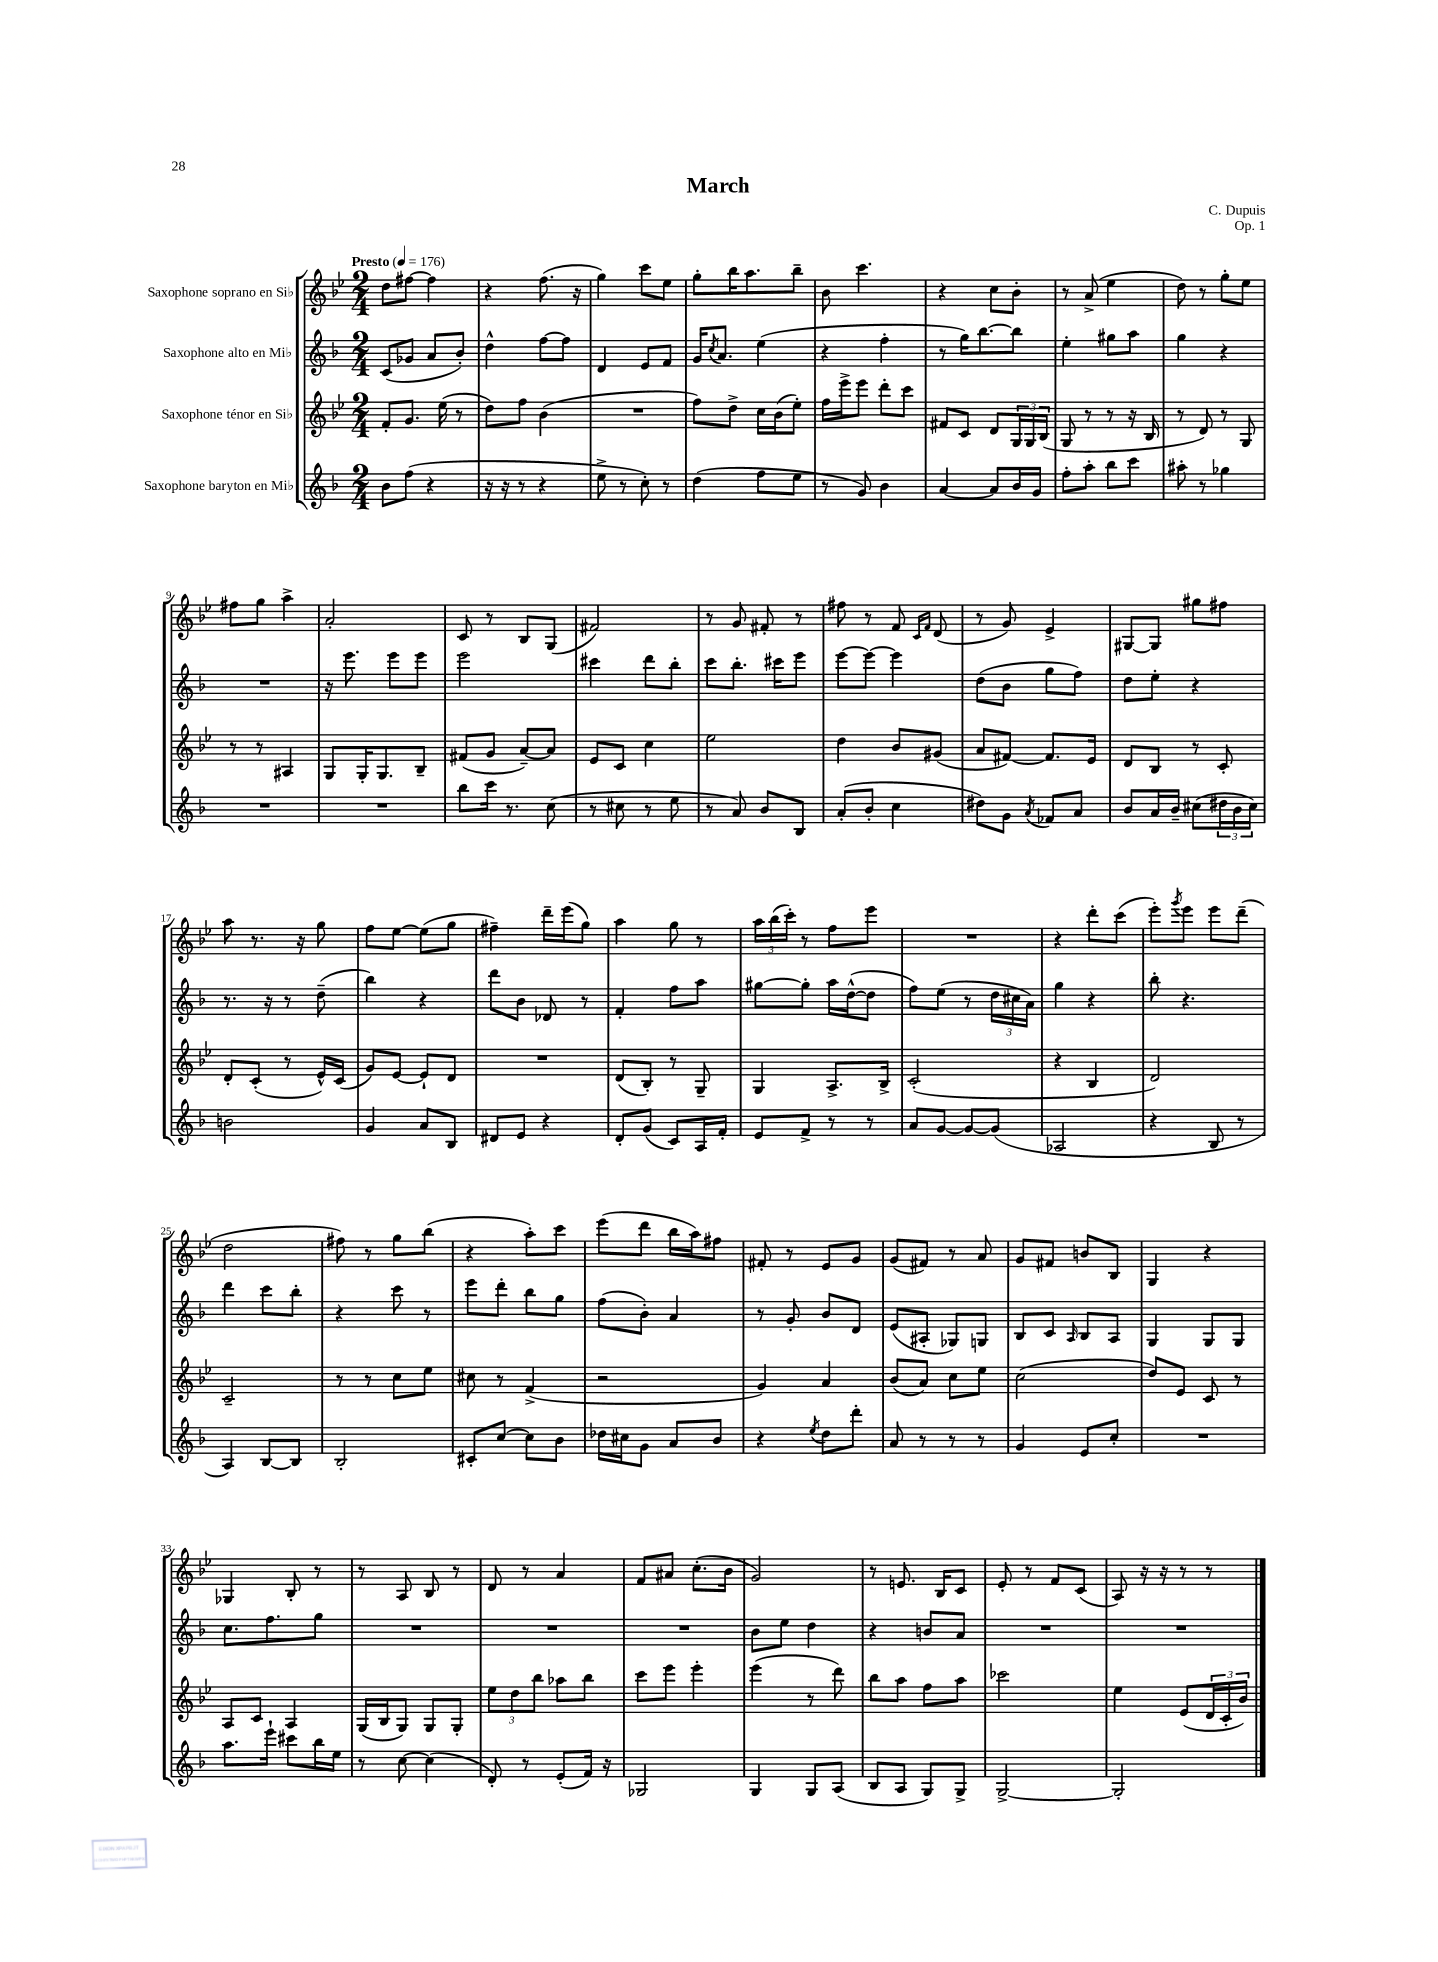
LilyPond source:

\header { title = "March" composer = "C. Dupuis" opus = "Op. 1" }
<<
\new StaffGroup <<
\new Staff = "s0" \with { instrumentName = "Saxophone soprano en Sib" } {
    \clef treble \key bes \major \numericTimeSignature \time 2/4 \tempo "Presto" 4 = 176
    d''8 fis''8~ fis''4 |
    r4 f''8.( r16 |
    g''4) c'''8 ees''8 |
    g''8-. bes''16 a''8. bes''8-- |
    bes'8 c'''4. |
    r4 c''8 bes'8-. |
    r8 a'8->( ees''4 |
    d''8) r8 g''8-. ees''8 |
    fis''8 g''8 a''4-> |
    a'2-. |
    c'8 r8 bes8 g8( |
    fis'2) |
    r8 g'8 fis'8-. r8 |
    fis''8 r8 f'8 \grace { c'16 f'16 } d'8( |
    r8 g'8) ees'4-> |
    gis8~ gis8 gis''8 fis''8 |
    a''8 r8. r16 g''8 |
    f''8 ees''8~ ees''8( g''8 |
    fis''4--) d'''16-- ees'''16( g''8) |
    a''4 g''8 r8 |
    \tuplet 3/2 { a''16 bes''16( c'''16-.) } r8 f''8 ees'''8 |
    R2 |
    r4 d'''8-. c'''8( |
    ees'''8-.) \acciaccatura { g'''8 } ees'''8 ees'''8 d'''8--( |
    d''2 |
    fis''8) r8 g''8 bes''8( |
    r4 a''8-.) c'''8 |
    ees'''8( d'''8 bes''16 a''16) fis''8 |
    fis'8-. r8 ees'8 g'8 |
    g'8( fis'8) r8 a'8 |
    g'8 fis'8 b'8 bes8 |
    g4 r4 |
    ges4 bes8-. r8 |
    r8 a8 bes8 r8 |
    d'8 r8 a'4 |
    f'8 ais'8 c''8.-.( bes'16 |
    g'2) |
    r8 e'8. bes16 c'8 |
    ees'8-. r8 f'8 c'8( |
    a8) r16 r16 r8 r8 \bar "|." |
}
\new Staff = "s1" \with { instrumentName = "Saxophone alto en Mib" } {
    \clef treble \key f \major \numericTimeSignature \time 2/4
    c'8( ges'8 a'8 bes'8-.) |
    d''4-^ f''8~ f''8 |
    d'4 e'8 f'8 |
    g'16 \acciaccatura { c''8 } a'8. e''4( |
    r4 f''4-. |
    r8 g''16) bes''8.~ bes''8 |
    e''4-. gis''8 a''8 |
    g''4 r4 |
    R2 |
    r16 e'''8. e'''8 e'''8 |
    e'''2 |
    cis'''4 d'''8 bes''8-. |
    c'''8 bes''8.-. cis'''16 e'''8 |
    e'''8~ e'''8~ e'''4 |
    d''8( bes'8 g''8 f''8) |
    d''8 e''8-. r4 |
    r8. r16 r8 d''8--( |
    bes''4) r4 |
    d'''8 bes'8 des'8 r8 |
    f'4-. f''8 a''8 |
    gis''8~ gis''8-. a''16 d''16~-^( d''8 |
    f''8) e''8( r8 \tuplet 3/2 { d''16 cis''16 a'16) } |
    g''4 r4 |
    bes''8-. r4. |
    d'''4 c'''8 bes''8-. |
    r4 c'''8 r8 |
    e'''8 d'''8-. bes''8 g''8 |
    f''8( bes'8-.) a'4 |
    r8 g'8-. bes'8 d'8 |
    e'8( ais8-. ges8) g8 |
    bes8 c'8 \grace { a16 } bes8 a8 |
    g4 g8 g8 |
    c''8. f''8. g''8 |
    R2 |
    R2 |
    R2 |
    bes'8 e''8 d''4 |
    r4 b'8 a'8 |
    R2 |
    R2 \bar "|." |
}
\new Staff = "s2" \with { instrumentName = "Saxophone ténor en Sib" } {
    \clef treble \key bes \major \numericTimeSignature \time 2/4
    f'8-. g'8. ees''16( r8 |
    d''8) f''8 bes'4( |
    R2 |
    f''8) d''8-> c''16 bes'16( ees''8-.) |
    f''16 ees'''16-> ees'''8 d'''8-. c'''8 |
    fis'8 c'8 d'8 \tuplet 3/2 { g16 g16 bes16( } |
    g8 r8 r8 r16 bes16 |
    r8 d'8) r8 g8 |
    r8 r8 ais4 |
    g8 g16-. g8. bes8-- |
    fis'8( g'8 a'8~--) a'8 |
    ees'8 c'8 c''4 |
    ees''2 |
    d''4 bes'8 gis'8( |
    a'8 fis'8~) fis'8. ees'16 |
    d'8 bes8 r8 c'8-. |
    d'8-. c'8-.( r8 ees'16-^) c'16( |
    g'8) ees'8~ ees'8-! d'8 |
    R2 |
    d'8( bes8-.) r8 g8-- |
    g4 a8.-> bes16-> |
    c'2-.( |
    r4 bes4 |
    d'2) |
    c'2-- |
    r8 r8 c''8 ees''8 |
    cis''8 r8 f'4->( |
    r2 |
    g'4) a'4 |
    bes'8( a'8) c''8 ees''8 |
    c''2( |
    d''8) ees'8 c'8 r8 |
    a8 c'8 a4 |
    g16( bes16 g8) g8 g8-. |
    \tuplet 3/2 { ees''8 d''8 bes''8 } aes''8 bes''8 |
    c'''8 ees'''8 ees'''4-. |
    ees'''4( r8 d'''8) |
    bes''8 a''8 f''8 a''8 |
    ces'''2 |
    ees''4 ees'8( \tuplet 3/2 { d'16 c'16-. bes'16) } \bar "|." |
}
\new Staff = "s3" \with { instrumentName = "Saxophone baryton en Mib" } {
    \clef treble \key f \major \numericTimeSignature \time 2/4
    bes'8 f''8( r4 |
    r16 r16 r8 r4 |
    e''8-> r8 c''8-.) r8 |
    d''4( f''8 e''8 |
    r8 g'8) bes'4 |
    a'4~ a'8 bes'16 g'16 |
    f''8-. a''8-. bes''8 c'''8 |
    ais''8-. r8 ges''4 |
    R2 |
    R2 |
    bes''8 c'''16 r8. c''8( |
    r8 cis''8 r8 e''8 |
    r8 a'8) bes'8 bes8 |
    a'8-.( bes'8-. c''4 |
    dis''8) g'8 \acciaccatura { a'8 } fes'8 a'8 |
    bes'8 a'16 bes'16-- cis''8( \tuplet 3/2 { dis''16 bes'16 cis''16) } |
    b'2 |
    g'4 a'8 bes8 |
    dis'8 e'8 r4 |
    d'8-. g'8( c'8) a16 f'16-. |
    e'8 f'8-> r8 r8 |
    a'8 g'8~ g'8~ g'8( |
    aes2 |
    r4 bes8 r8 |
    a4) bes8~ bes8 |
    bes2-. |
    cis'8-. c''8~ c''8 bes'8 |
    des''16 cis''16 g'8 a'8 bes'8 |
    r4 \acciaccatura { e''8 } d''8 d'''8-. |
    a'8 r8 r8 r8 |
    g'4 e'8 c''8-. |
    R2 |
    a''8. e'''16-! cis'''8 bes''16 e''16 |
    r8 c''8~ c''4( |
    d'8-.) r8 e'8-.( f'16) r16 |
    ges2 |
    g4 g8 a8( |
    bes8 a8 g8) g8-> |
    g2~-> |
    g2-. \bar "|." |
}
>>
>>
